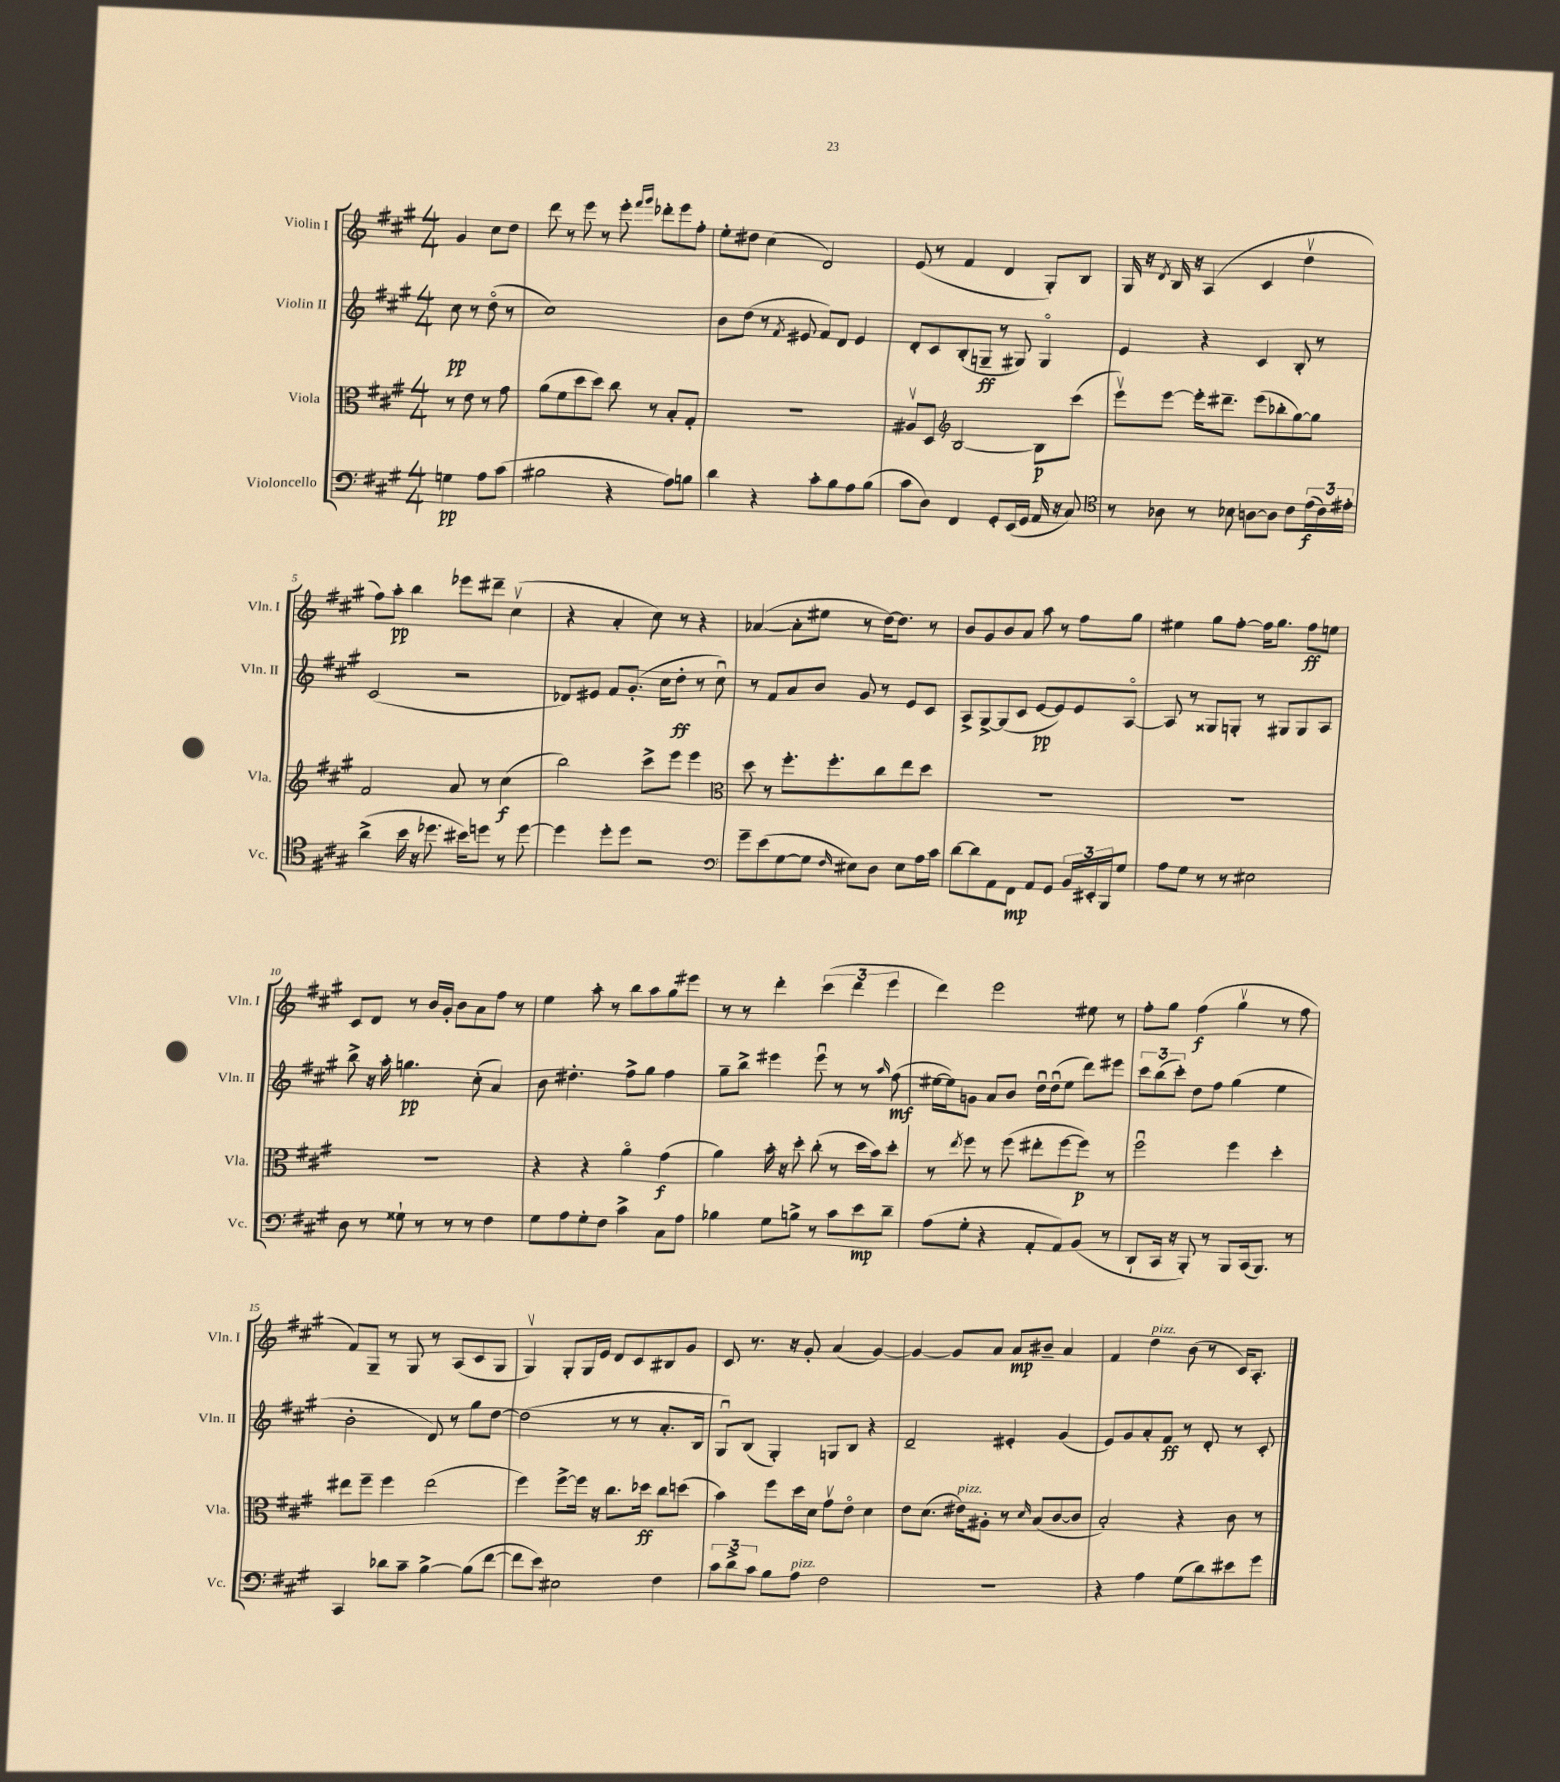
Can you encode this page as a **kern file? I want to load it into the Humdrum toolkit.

**kern	**dynam	**kern	**dynam	**kern	**dynam	**kern	**dynam
*part4	*part4	*part3	*part3	*part2	*part2	*part1	*part1
*staff4	*staff4	*staff3	*staff3	*staff2	*staff2	*staff1	*staff1
*I"Violoncello	*	*I"Viola	*	*I"Violin II	*	*I"Violin I	*
*I'Vc.	*	*I'Vla.	*	*I'Vln. II	*	*I'Vln. I	*
*clefF4	*	*clefC3	*	*clefG2	*	*clefG2	*
*k[f#c#g#]	*	*k[f#c#g#]	*	*k[f#c#g#]	*	*k[f#c#g#]	*
*M4/4	*	*M4/4	*	*M4/4	*	*M4/4	*
=	=	=	=	=	=	=	=
4Gn\	pp	8r	.	8cc#\	pp	4g#/	.
.	.	8e\	.	8r	.	.	.
8A\L	.	8r	.	(8dd\	.	8cc#\L	.
(8c#\J	.	8g#\	.	8r	.	8dd\J	.
=1	=1	=1	=1	=1	=1	=1	=1
2B#X\	.	(8a\L	.	1cc#)	.	8ddd\	.
.	.	8f#\	.	.	.	8r	.
.	.	8dd\	.	.	.	8eee\	.
.	.	8dd\J)	.	.	.	8r	.
4r	.	8cc#\	.	.	.	8eee'\	.
.	.	.	.	.	.	16qqfff#/LL	.
.	.	.	.	.	.	16qqggg#/JJ	.
.	.	8r	.	.	.	8ddd-X'\L	.
8A\L)	.	8B'/L	.	.	.	8eee\	.
8Bn\J	.	8G#'/J	.	.	.	8ff#'\J	.
=2	=2	=2	=2	=2	=2	=2	=2
4d\	.	1r	.	8b\L	.	8ee'\L	.
.	.	.	.	(8dd\J	.	8dd#X\J	.
4r	.	.	.	8r	.	(4cc#\	.
.	.	.	.	8qf#/	.	.	.
.	.	.	.	8e#X/	.	.	.
8c#'\L	.	.	.	8f#/L)	.	2d/)	.
8B\	.	.	.	8d/J	.	.	.
8A\	.	.	.	4e#/	.	.	.
(8B\J	.	.	.	.	.	.	.
=3	=3	=3	=3	=3	=3	=3	=3
8c#\L	.	8A#Xv/L	.	8d'/L	.	(8e/	.
8D\J)	.	8D/J	.	8c#/	.	8r	.
*	*	*clefG2	*	*	*	*	*
4FF#/	.	[2B/	.	(8B'/	.	4f#/	.
.	.	.	.	8Gn~/J	ff	.	.
8GG#'/L	.	.	.	8r	.	4d/	.
(16EE/L	.	.	.	8G#X/)	.	.	.
16GG#/JJ	.	.	.	.	.	.	.
16AA/	.	8B\L]	p	4G#/	.	8G#'/L)	.
16r	.	.	.	.	.	.	.
8C#/)	.	(8ccc#\J	.	.	.	8B/J	.
=4	=4	=4	=4	=4	=4	=4	=4
*clefC4	*	*	*	*	*	*	*
8r	.	8eeev\L)	.	4e/	.	16G#/	.
.	.	.	.	.	.	16r	.
.	.	.	.	.	.	8qd/	.
8A-X\	.	[8eee\J	.	.	.	16B/	.
.	.	.	.	.	.	16r	.
8r	.	16eee'\KL]	.	4r	.	(4A/	.
.	.	8.ddd#X~\J	.	.	.	.	.
8B-X\	.	.	.	.	.	.	.
[8An\L	.	(8eee\L	.	4c#/	.	4c#/	.
8A\J]	.	8bb-X'\	.	.	.	.	.
8c#\L	.	[8gg#\)	.	8B'/	.	4ddv\	.
(24e\L	f	8gg#\J]	.	8r	.	.	.
24c#\)	.	.	.	.	.	.	.
24e#X'\JJ	.	.	.	.	.	.	.
!!LO:LB:g=z
=5	=5	=5	=5	=5	=5	=5	=5
(4a^\	.	2f#/	.	(2c#/	.	8ff#\L)	.
.	.	.	.	.	.	8aa'\J	pp
16b\	.	.	.	.	.	4bb\	.
16r	.	.	.	.	.	.	.
8.dd-X\	.	.	.	.	.	.	.
.	.	8a/	.	2r	.	8eee-X\L	.
16b#X\KL)	.	.	.	.	.	.	.
8ddn\J	.	8r	.	.	.	8ddd#X~\J	.
8r	.	(4cc#\	f	.	.	(4cc#v\	.
[8dd\	.	.	.	.	.	.	.
=6	=6	=6	=6	=6	=6	=6	=6
4dd\]	.	2bb\)	.	8d-X/L)	.	4r	.
.	.	.	.	8e#X/J	.	.	.
8dd'\L	.	.	.	8f#/L	.	4a'/	.
8dd\J	.	.	.	(8.g#'/J	.	.	.
2r	.	8ccc#^\L	.	.	.	8cc#\)	.
.	.	.	.	16cc#\KL	.	.	.
.	.	8eee\J	.	8dd'\J	ff	8r	.
.	.	4eee\	.	8r	.	4r	.
.	.	.	.	8cc#u\)	.	.	.
=7	=7	=7	=7	=7	=7	=7	=7
*clefF4	*	*clefC3	*	*	*	*	*
8g#~\L	.	8dd\	.	8r	.	([4a-X/	.
(8e\	.	8r	.	8f#/L	.	.	.
[8G#\	.	8.ff#'\L	.	8a/	.	8a-'\L]	.
8G#\J]	.	.	.	8b/J	.	8ee#X\J	.
.	.	8.ff#'\	.	.	.	.	.
16qqF#/	.	.	.	.	.	.	.
8E#X\L)	.	.	.	8g#/	.	8r	.
8D\J	.	8cc#\	.	8r	.	[16dd\KL)	.
.	.	.	.	.	.	8.dd\J]	.
8E#\L	.	8ee\	.	8e/L	.	.	.
16A\L	.	8dd\J	.	8c#/J	.	8r	.
16c#\JJ	.	.	.	.	.	.	.
=8	=8	=8	=8	=8	=8	=8	=8
[8d\L	.	1r	.	8A^/L	.	8b/L	.
8d\]	.	.	.	[8G#^/	.	8g#/	.
8AA\	.	.	.	(8G#/]	.	8b/	.
8FF#\J	mp	.	.	8c#/J	.	8a/J	.
8AA/L	.	.	.	[8e/L	pp	8aa\	.
8GG#/J	.	.	.	8e/])	.	8r	.
24BB/LL	.	.	.	8e/	.	8ff#\L	.
24EE#X'/	.	.	.	.	.	.	.
24BBB/J	.	.	.	.	.	.	.
8G#/J	.	.	.	[8A/J	.	8gg#\J	.
=9	=9	=9	=9	=9	=9	=9	=9
8A\L	.	1r	.	8A/]	.	4ee#X\	.
8G#\J	.	.	.	8r	.	.	.
8r	.	.	.	8G##X/L	.	8gg#\L	.
8r	.	.	.	8Gn'/J	.	[8ff#'\J	.
2E#X\	.	.	.	8r	.	16ff#\KL]	.
.	.	.	.	.	.	8.gg#\J	.
.	.	.	.	8G#X/L	.	.	.
.	.	.	.	8G#/	.	8ff#\L	ff
.	.	.	.	8A/J	.	8een\J	.
!!LO:LB:g=z
=10	=10	=10	=10	=10	=10	=10	=10
8D\	.	1r	.	8bb^\	.	8c#/L	.
8r	.	.	.	16r	.	8d/J	.
.	.	.	.	16aa'\	.	.	.
8G##X`\	.	.	.	4.ggn\	pp	8r	.
8r	.	.	.	.	.	16b/LL	.
.	.	.	.	.	.	16g#'/JJ	.
8r	.	.	.	.	.	8b\L	.
8r	.	.	.	(8cc#'\	.	8a\	.
4F#\	.	.	.	4a/)	.	8ff#\J	.
.	.	.	.	.	.	8r	.
=11	=11	=11	=11	=11	=11	=11	=11
8G#\L	.	4r	.	8b\	.	4ee\	.
8A\	.	.	.	4.dd#X'\	.	.	.
8G#'\	.	4r	.	.	.	8aa'\	.
8F#\J	.	.	.	.	.	8r	.
4c#^\	.	4a\	.	8ff#^\L	.	8bb\L	.
.	.	.	.	8gg#\J	.	8aa\	.
8C#\L	.	(4g#\	f	4ff#\	.	8gg#\	.
8A\J	.	.	.	.	.	8eee#X\J	.
=12	=12	=12	=12	=12	=12	=12	=12
4B-X\	.	4a\)	.	8gg#~\L	.	8r	.
.	.	.	.	8bb^\J	.	8r	.
8G#\L	.	16b'\	.	4eee#X\	.	4ddd'\	.
.	.	16r	.	.	.	.	.
8Bn^\J	.	8dd'\	.	.	.	.	.
8r	.	(8cc#'\	.	8eee#u\	.	(6ccc#\	.
8c#\L	.	8r	.	8r	.	.	.
.	.	.	.	.	.	6ddd\	.
8e\	mp	16dd\LL	.	8r	.	.	.
.	.	16b\J)	.	.	.	.	.
.	.	.	.	.	.	6eee\	.
.	.	.	.	16qqaa/	.	.	.
8d~\J	.	8dd'\J	.	(8ff#\	mf	.	.
=13	=13	=13	=13	=13	=13	=13	=13
(8A\L	.	8r	.	[16ee#X\LL	.	4ddd\)	.
.	.	.	.	16ee#\J])	.	.	.
.	.	8qee/	.	.	.	.	.
8G#'\J	.	8ff#\	.	8gn\J	.	.	.
4r	.	8r	.	8a/L	.	2eee\	.
.	.	(8ff#\	.	8b/J	.	.	.
8AA'/L	.	8ee#X'\L	.	16ddu\LL	.	.	.
.	.	.	.	(16ddu\J	.	.	.
8AA/)	.	[8ff#\	.	8ee#\J	.	.	.
(8BB/J	.	8ff#\J])	p	8ddd\L)	.	8ee#X\	.
8r	.	8r	.	8eee#X\J	.	8r	.
=14	=14	=14	=14	=14	=14	=14	=14
8DD`/L	.	2ff#u\	.	12ccc#\L	.	8ff#'\L	.
.	.	.	.	(12bb\	.	.	.
16CC#/Jk	.	.	.	.	.	8gg#\J	.
.	.	.	.	12ccc#'\J)	.	.	.
16r	.	.	.	.	.	.	.
8BBB'/)	.	.	.	8dd\L	.	(4ff#\	f
8r	.	.	.	8ff#\J	.	.	.
8BBB/L	.	4ff#\	.	(4gg#\	.	4gg#v\	.
(16CC#/k	.	.	.	.	.	.	.
8.BBB/J)	.	.	.	.	.	.	.
.	.	4dd'\	.	4ee\	.	8r	.
8r	.	.	.	.	.	8ff#\	.
!!LO:LB:g=z
=15	=15	=15	=15	=15	=15	=15	=15
4CC#/	.	8ee#X\L	.	2b'\	.	8f#/L)	.
.	.	8ff#~\J	.	.	.	8G#~/J	.
8d-X\L	.	4ff#\	.	.	.	8r	.
8c#~\J	.	.	.	.	.	8G#/	.
[4B^\	.	(2ee#\	.	8d/)	.	8r	.
.	.	.	.	8r	.	(8A/L	.
(8B\L]	.	.	.	8gg#\L	.	8c#/	.
[8f#\J	.	.	.	[8dd\J	.	8G#/J	.
=16	=16	=16	=16	=16	=16	=16	=16
8f#\L]	.	4ff#\)	.	(2dd\]	.	4G#v/)	.
8e\J)	.	.	.	.	.	.	.
2E#X\	.	[8ff#^\L	.	.	.	8G#'/L	.
.	.	16ff#\Jk]	.	.	.	16G#/L	.
.	.	16r	.	.	.	16e/JJ	.
.	.	8.cc#\L	.	8r	.	8d/L	.
.	.	.	.	8r	.	8c#/	.
.	.	16dd-X\Jk	ff	.	.	.	.
4F#\	.	8cc#\L	.	8.a'/L	.	8B#X/	.
.	.	(8ddn\J	.	.	.	8g#/J	.
.	.	.	.	16B/Jk	.	.	.
=17	=17	=17	=17	=17	=17	=17	=17
12c#\L	.	4b\)	.	8G#u/L)	.	8c#/	.
12d^\	.	.	.	.	.	.	.
.	.	.	.	(8B/J	.	8.r	.
12c#\J	.	.	.	.	.	.	.
8B\L	.	8ff#\L	.	4G#'/)	.	.	.
.	.	.	.	.	.	16r	.
!LO:TX:a:i:t=pizz.	!	!	!	!	!	!	!
8A\J	.	16dd\L	.	.	.	8g#'/	.
.	.	16d\JJ	.	.	.	.	.
2F#\	.	8g#v\L	.	8Gn/L	.	(4a/	.
.	.	8e\J	.	8B/J	.	.	.
.	.	4d\	.	4r	.	[4g#/)	.
=18	=18	=18	=18	=18	=18	=18	=18
1r	.	8e\L	.	2d~/	.	4g#/_	.
.	.	(8.d\J	.	.	.	.	.
.	.	.	.	.	.	8g#/L]	.
!	!	!LO:TX:a:i:t=pizz.	!	!	!	!	!
.	.	16e#X\KL)	.	.	.	.	.
.	.	8A#X'\J	.	.	.	8a/J	.
.	.	8r	.	4e#X'/	.	8a/L	mp
.	.	16qqd/	.	.	.	.	.
.	.	(8B/L	.	.	.	8b#X~/J	.
.	.	[8c#/	.	(4g#/	.	4a/	.
.	.	8c#/J]	.	.	.	.	.
=19	=19	=19	=19	=19	=19	=19	=19
4r	.	2B'/)	.	8e/L)	.	4f#/	.
.	.	.	.	8g#/	.	.	.
!	!	!	!	!	!	!LO:TX:a:i:t=pizz.	!
4A\	.	.	.	8a'/	.	4dd\	.
.	.	.	.	8f#/J	ff	.	.
(8G#\L	.	4r	.	8r	.	(8b\	.
8d\)	.	.	.	8d'/	.	8r	.
8e#X\	.	8c#\	.	8r	.	16c#/KL)	.
.	.	.	.	.	.	8.A'/J	.
8g#\J	.	8r	.	8c#'/	.	.	.
==	==	==	==	==	==	==	==
*-	*-	*-	*-	*-	*-	*-	*-
